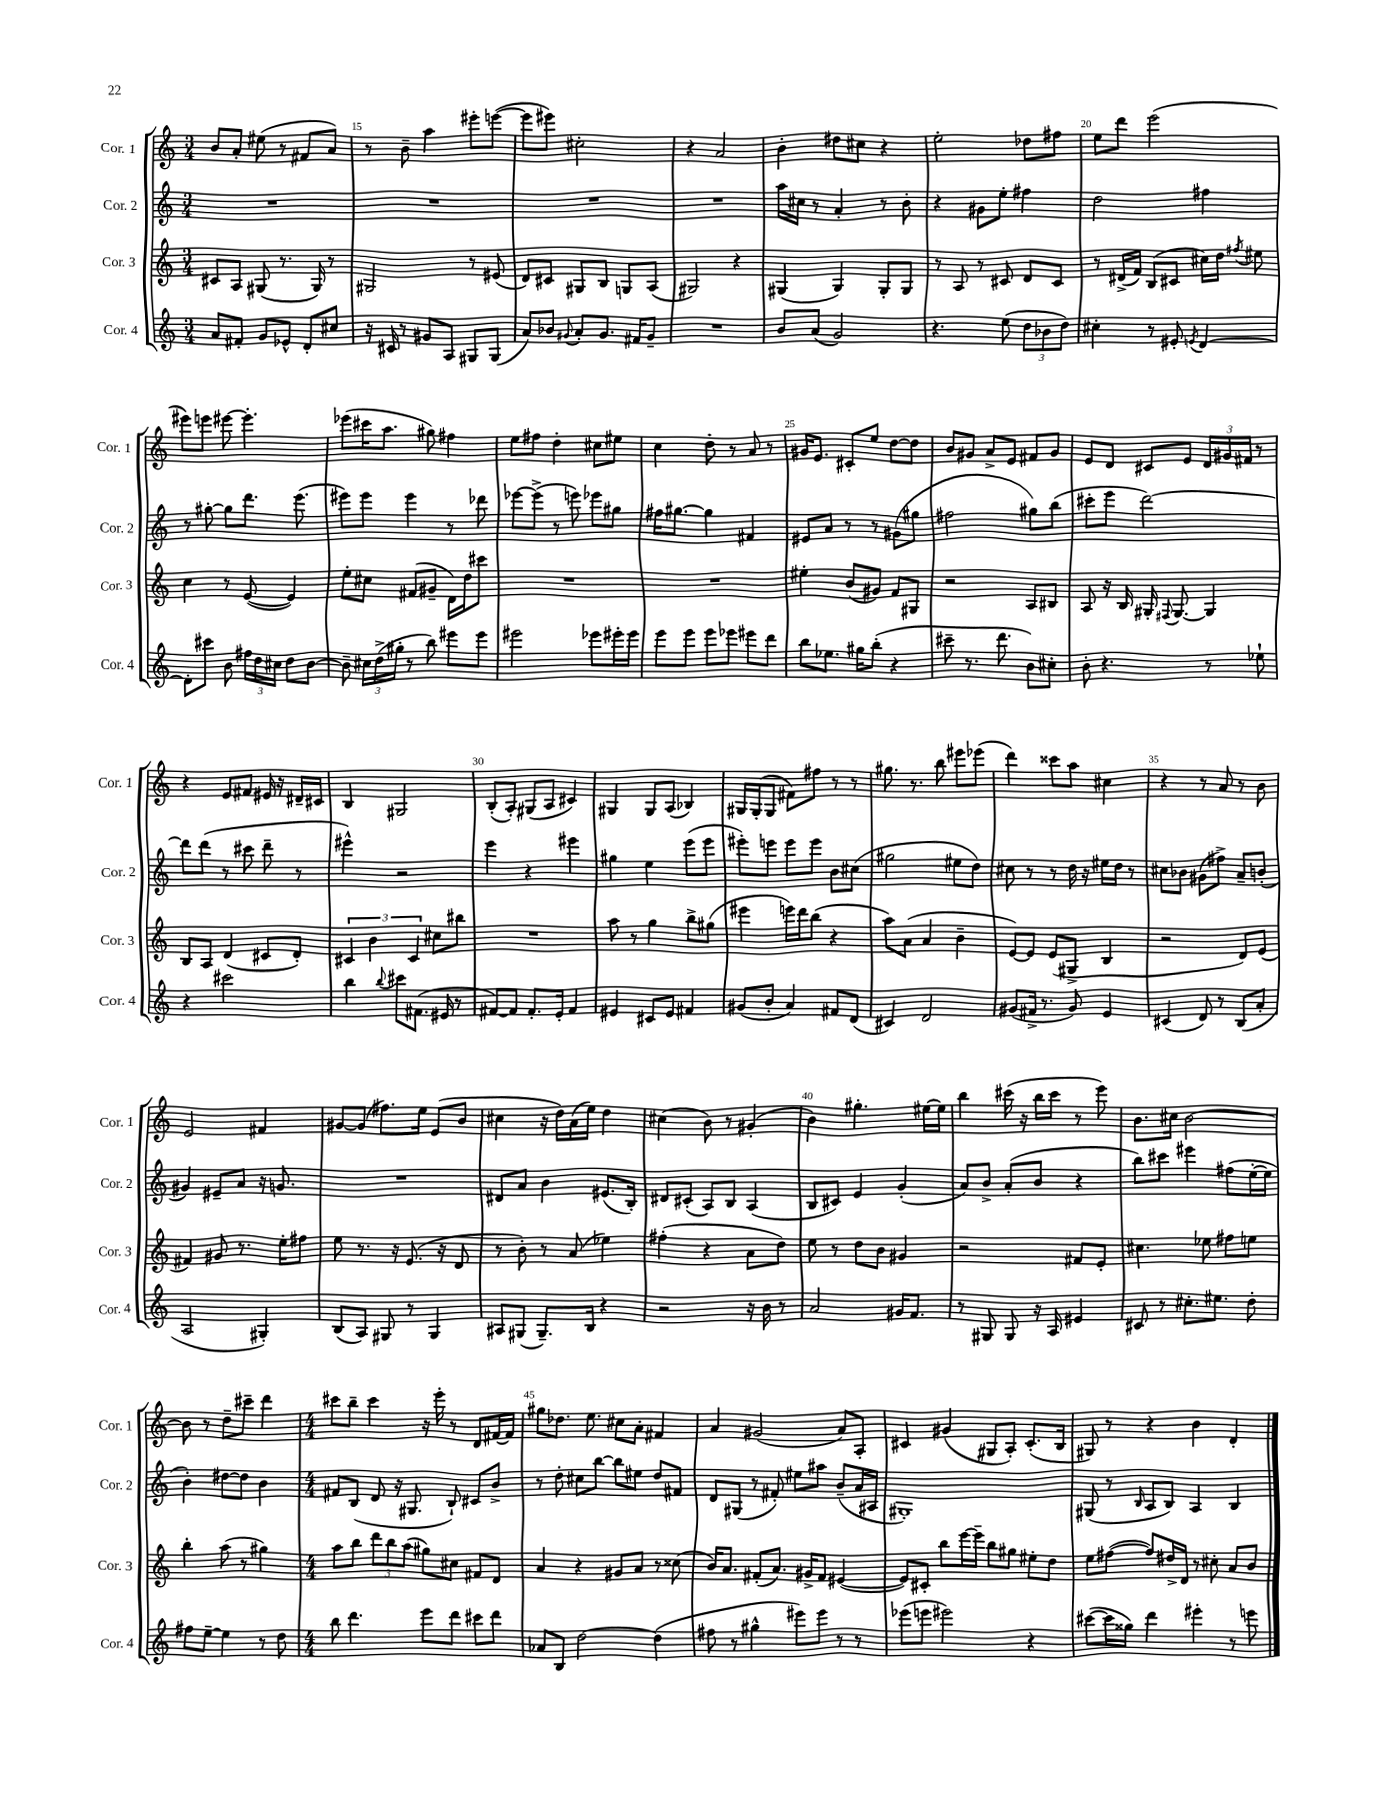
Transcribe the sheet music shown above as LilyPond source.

<<
\new StaffGroup <<
\new Staff = "s0" \with { instrumentName = "Cor. 1" shortInstrumentName = "Cor. 1" } {
    \clef treble \key c \major \numericTimeSignature \time 3/4
    \autoBeamOff b'8[ a'8]-. eis''8( r8 fis'8[ a'8]) |
    r8 b'8-- a''4 eis'''8[-. e'''8]~( |
    e'''8[ eis'''8]) cis''2-. |
    r4 a'2 |
    b'4-. dis''8[ cis''8] r4 |
    e''2-. des''8[ fis''8] |
    e''8[ d'''8] e'''2( |
    eis'''8[) e'''8] eis'''8~ eis'''4.-. |
    ees'''8[( cis'''16 a''8.] gis''8) fis''4 |
    e''8[ fis''8] d''4-. cis''8[ eis''8] |
    c''4 d''8-. r8 a'8 r8 |
    gis'16[ e'8.] cis'8[-. e''8] d''8[~ d''8] |
    b'8[ gis'8] a'8[-> e'8] fis'8[ gis'8] |
    e'8[ d'8] cis'8[ e'8] \tuplet 3/2 { d'16[ gis'16 fis'16] } r8 |
    r4 e'8[ fis'8] eis'16 r16 dis'16[-- cis'16] |
    b4 gis2 |
    b8[-.( a8]-.) gis8[( a8] cis'4) |
    gis4 gis8[ a8]( bes4) |
    gis16[ gis16-.( gis8] fis'8[) fis''8] r8 r8 |
    gis''8. r8. b''8 eis'''8[ ees'''8]( |
    d'''4) cisis'''8[ a''8] cis''4 |
    r4 r8 a'8 r8 b'8 |
    e'2 fis'4 |
    gis'8[~ gis'8]( fis''8.[) e''16] e'8[( b'8] |
    cis''4 r16 d''16[) a'16( e''16]) d''4 |
    cis''4( b'8) r8 gis'4-.( |
    b'4) gis''4.-. eis''16[~ eis''16] |
    b''4 cis'''16( r16 b''16[ cis'''16] r8 e'''8) |
    b'8.[ cis''16] b'2~ |
    b'8 r8 d''8[-- cis'''8]-- d'''4 |
    \numericTimeSignature \time 4/4 cis'''8[ b''8]-- cis'''4 r16 e'''16-. r8 d'8[ fis'16~ fis'16] |
    gis''8[ des''8.] e''8. cis''8[ a'8]-. fis'4 |
    a'4 gis'2( a'8[) a8]-. |
    cis'4 gis'4( gis8[ a8]-.) cis'8.[-.( b16] |
    gis8) r8 r4 b'4 d'4-. \bar "|." |
}
\new Staff = "s1" \with { instrumentName = "Cor. 2" shortInstrumentName = "Cor. 2" } {
    \clef treble \key c \major \numericTimeSignature \time 3/4
    \autoBeamOff R2. |
    R2. |
    R2. |
    R2. |
    a''16[ cis''16] r8 a'4-. r8 b'8-. |
    r4 gis'8[ e''8]-. fis''4 |
    d''2 fis''4 |
    r8 gis''8~-. gis''8[ d'''8.] e'''8.( |
    eis'''8[) eis'''8] eis'''4 r8 des'''8 |
    ees'''8[~ ees'''8]->( r8 e'''8) ees'''8[ gis''8] |
    fis''16[ gis''8.]~ gis''4 fis'4 |
    eis'8[ a'8] r8 r8 gis'8[( gis''8] |
    fis''2 gis''8[) b''8]( |
    cis'''8[-. e'''8] d'''2~) |
    d'''8[ d'''8]( r8 cis'''8 d'''8-- r8 |
    eis'''4-^) r2 |
    e'''4 r4 eis'''4 |
    gis''4 e''4 e'''8[( e'''8] |
    eis'''8[-.) e'''8] e'''8[ e'''8] b'8[ cis''8]( |
    gis''2 eis''8[ d''8]) |
    cis''8 r8 r8 d''16 r16 eis''16[ d''16] r8 |
    cis''8[ bes'8] gis'8[( fis''8]->) a'8[-- b'8]-.( |
    gis'4) eis'8[-- a'8] r16 g'8. |
    R2. |
    dis'8[ a'8] b'4 eis'8.[( b16]-.) |
    dis'8[ cis'8]-.( a8[) b8] a4( |
    b8[ cis'8]) e'4 g'4-.( |
    a'8[) b'8]-> a'8[-.( b'8] r4 |
    b''8[) cis'''8] eis'''4 fis''8[( e''16~-. e''16] |
    b'4-.) dis''8[~ dis''8] b'4 |
    \numericTimeSignature \time 4/4 fis'8[ b8]( d'8 r16 gis8. b8-!) cis'8[ b'8]-> |
    r8 d''8-. cis''8[ b''8]~ b''8[ eis''8] d''8[ fis'8] |
    d'8[ gis8]( r8 fis'8-.) eis''8[ ais''8] b'8[--( a'16 ais16] |
    gis1-.) |
    gis8( r8 \grace { b16 } a8[ b8]) a4 b4 \bar "|." |
}
\new Staff = "s2" \with { instrumentName = "Cor. 3" shortInstrumentName = "Cor. 3" } {
    \clef treble \key c \major \numericTimeSignature \time 3/4
    \autoBeamOff cis'8[ a8] gis8( r8. gis16) r8 |
    gis2 r8 eis'8( |
    d'8[) cis'8] gis8[ b8] g8[ a8]( |
    gis2) r4 |
    gis4( gis4) gis8[-. gis8] |
    r8 a8 r8 cis'8 d'8[ cis'8] |
    r8 dis'16[->( f'16]) b8[( cis'8] cis''16[) d''16] \acciaccatura { fis''8 } eis''8 |
    c''4 r8 e'8~( e'4) |
    e''8[-. cis''8] fis'8[( gis'8]-- d'16[) d''16 cis'''8] |
    R2. |
    R2. |
    eis''4-. b'8[( gis'8]) f'8[ gis8] |
    r2 a8[ bis8] |
    a8 r16 b16 gis16-. \appoggiatura { fis8 } gis8.~ gis4 |
    b8[ a8] d'4( cis'8[ d'8]-.) |
    \tuplet 3/2 { cis'4 b'4 cis'4 } cis''8[ bis''8] |
    R2. |
    a''8 r8 g''4 b''8[-> gis''8]( |
    eis'''4 e'''16[) d'''16 b''8]( r4 |
    a''8[) a'8]( a'4 b'4-- |
    e'8[~) e'8] e'8[( gis8]-> b4 |
    r2 d'8[) e'8]( |
    fis'4) gis'8 r8. e''16[-. fis''8] |
    e''8 r8. r16 e'8.( r16 d'8 |
    r8 b'8-.) r8 a'8( ees''4) |
    fis''4-.( r4 a'8[ d''8]) |
    e''8 r8 d''8[ b'8] gis'4 |
    r2 fis'8[ e'8]-. |
    cis''4. ees''8 fis''8[ e''8] |
    b''4-. a''8( r8 gis''4) |
    \numericTimeSignature \time 4/4 a''8[ b''8] \tuplet 3/2 { d'''8[ b''8 a''8]( } gis''8[) cis''8] fis'8[ d'8] |
    a'4 r4 gis'8[ a'8] r8 cisis''8( |
    b'16[) a'8.] fis'8[-.( a'8.]) gis'16[-> fis'8] eis'4~( |
    eis'8[) cis'8]-. b''8[ e'''16~ e'''16]-- b''8[ gis''8] eis''8[-. d''8] |
    e''8[ fis''8]~( fis''8[) dis''16-> d'16] r8 cis''8-. a'8[ b'8] \bar "|." |
}
\new Staff = "s3" \with { instrumentName = "Cor. 4" shortInstrumentName = "Cor. 4" } {
    \clef treble \key c \major \numericTimeSignature \time 3/4
    \autoBeamOff a'8[ fis'8]-. g'8[ ees'8]-^ d'8[-. cis''8] |
    r16 cis'16 r8 gis'8[ a8] gis8[ gis8]( |
    a'8[) bes'8] \appoggiatura { gis'8 } a'8[-. gis'8.] fis'16[ gis'8]-- |
    R2. |
    b'8[ a'8]( g'2) |
    r4. e''8( \tuplet 3/2 { d''8[ bes'8 d''8]) } |
    cis''4-. r8 eis'8-. \acciaccatura { e'8 } d'4~ |
    d'8[-. cis'''8] b'8 \tuplet 3/2 { fis''16[ d''16 cis''16] } d''8[ b'8]~ |
    b'8-- \tuplet 3/2 { cis''16[ d''16->( gis''16]-. } r8 b''8) eis'''8[ eis'''8] |
    eis'''2 ees'''8[ eis'''16-. eis'''16] |
    e'''8[ e'''8] e'''8[ ees'''8] eis'''8[ d'''8] |
    b''8[ ees''8.] gis''16[ b''8]-.( r4 |
    cis'''8-- r8. d'''8. b'8[) cis''8]-. |
    b'8-. r4. r8 ees''8-! |
    r4 cis'''2 |
    b''4 \appoggiatura { b''8 } cis'''8[ fis'8.]( eis'16 r8 |
    fis'8[~) fis'8] fis'8.[-. e'16]-. fis'4 |
    eis'4 cis'8[ eis'8] fis'4 |
    gis'8[( b'8]-. a'4) fis'8[ d'8]( |
    cis'4) d'2 |
    gis'8[( fis'16]-> r8. gis'8) e'4 |
    cis'4( d'8) r8 b8[( a'8]-. |
    a2 gis4-.) |
    b8[( a8]) gis8 r8 gis4 |
    ais8[ gis8]( gis8.[--) b16] r4 |
    r2 r16 b'16 r8 |
    a'2 gis'16[ f'8.] |
    r8 gis8 gis8 r16 a16 eis'4 |
    cis'8 r8 cis''8.[-. eis''8.] d''8-. |
    fis''8[ e''8]~-- e''4 r8 d''8 |
    \numericTimeSignature \time 4/4 b''8 d'''4. e'''8[ d'''8] cis'''8[ d'''8] |
    aes'8[ b8] d''2~ d''4( |
    fis''8 r8 gis''4-^ eis'''8[) eis'''8] r8 r8 |
    ees'''8[( e'''8] eis'''2) r4 |
    cis'''8[~( cis'''16 gisis''16]) d'''4 eis'''4-. r8 e'''8 \bar "|." |
}
>>
>>
\layout { \context { \Score currentBarNumber = #14 \override BarNumber.break-visibility = ##(#f #t #t) barNumberVisibility = #(every-nth-bar-number-visible 5) } }
